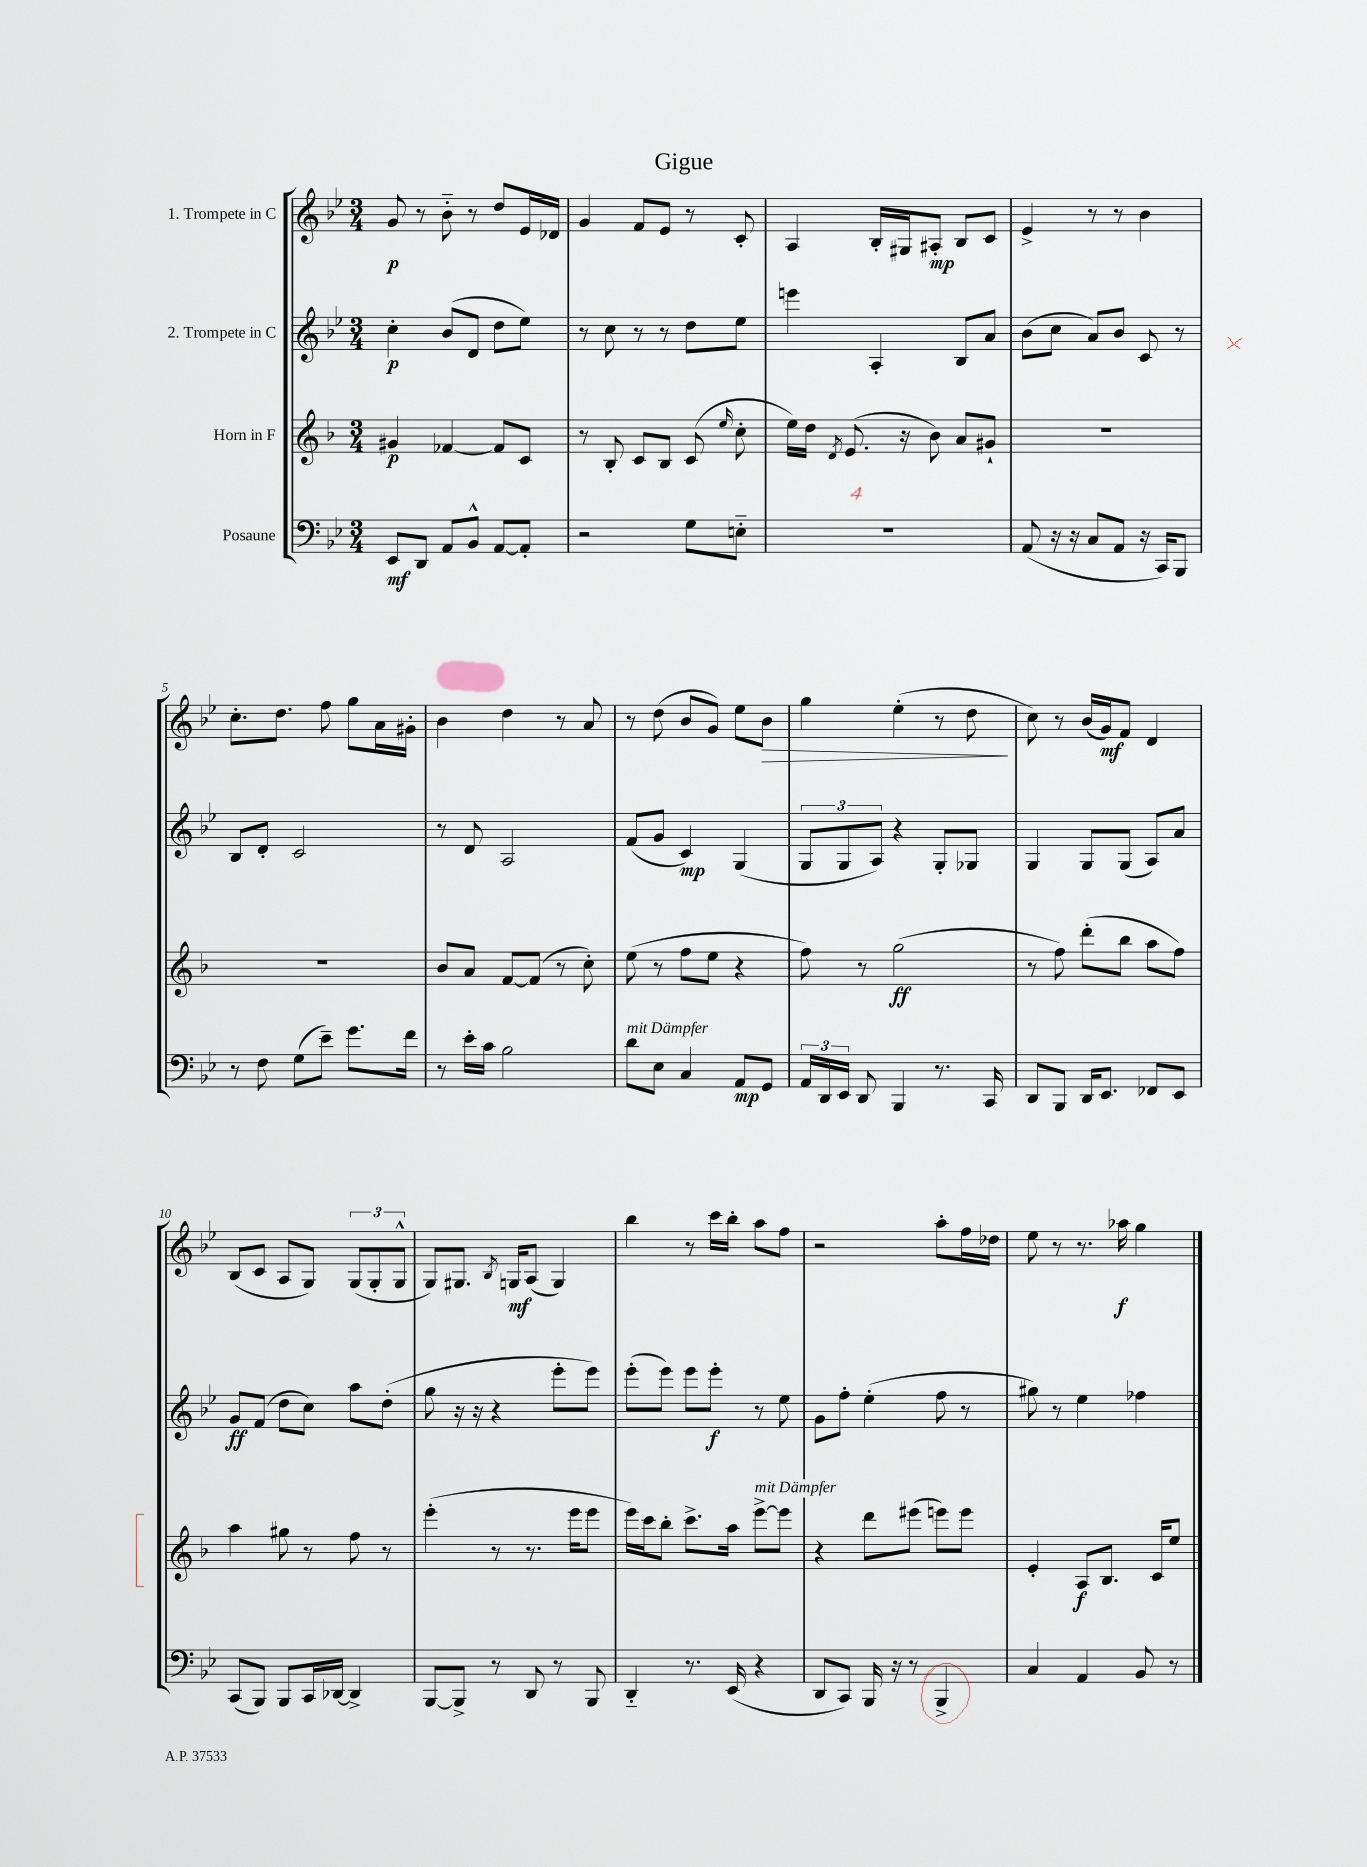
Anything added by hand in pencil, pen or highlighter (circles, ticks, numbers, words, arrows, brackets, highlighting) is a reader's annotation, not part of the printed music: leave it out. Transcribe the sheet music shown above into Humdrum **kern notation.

**kern	**kern	**kern	**kern
*staff4	*staff3	*staff2	*staff1
*clefF4	*clefG2	*clefG2	*clefG2
*k[b-e-]	*k[b-]	*k[b-e-]	*k[b-e-]
*M3/4	*M3/4	*M3/4	*M3/4
8EE-/L	4g#/	4cc'\	8g/
8DD/J	.	.	8r
8AA/L	[4f-/	(8b-/L	8b-'~\
8BB-^^/J	.	8d/J	8r
[8AA/L	8f-/]L	8dd\L	8dd/L
8AA'/]J	8c/J	8ee-\J)	16e-/L
.	.	.	16d-/JJ
=	=	=	=
2r	8r	8r	4g/
.	8B-'/	8cc\	.
.	8c/L	8r	8f/L
.	8B-/J	8r	8e-/J
8G\L	(8c/	8dd\L	8r
.	16qqee/	.	.
8E'~\J	8cc'\	8ee-\J	8c'/
=	=	=	=
2.r	16ee\LL)	4eee\	4A/
.	16dd\JJ	.	.
.	8qd/	.	.
.	(8.e/	.	.
.	.	4A'/	16B-'/LL
.	16r	.	16G#/J
.	8b-\)	.	8A#'/J
.	8a/L	8B-/L	8B-/L
.	8g#`/J	8a/J	8c/J
=	=	=	=
(8AA/	2.r	(8b-\L	4e-^/
16r	.	8cc\J	.
16r	.	.	.
8C/L	.	8a/L)	8r
8AA/J	.	8b-/J	8r
16r	.	8c/	4b-\
16CC/LK)	.	.	.
8BBB-/J	.	8r	.
=	=	=	=
8r	2.r	8B-/L	8.cc'\L
8F\	.	8d'/J	.
.	.	.	8.dd\J
(8G\L	.	2c/	.
8e-~\J)	.	.	8ff\
8.g\L	.	.	8gg\L
.	.	.	16a\L
16f\Jk	.	.	16g#'\JJ
=	=	=	=
8r	8b-/L	8r	4b-\
16e-'\LL	8a/J	8d/	.
16c\JJ	.	.	.
2B-\	[8f/L	2A/	4dd\
.	(8f/]J	.	.
.	8r	.	8r
.	8cc'\)	.	8a/
=	=	=	=
8d\L	(8ee\	(8f/L	8r
8E-\J	8r	8g/J	(8dd\
4C/	8ff\L	4c/)	8b-/L
.	8ee\J	.	8g/J)
8AA/L	4r	(4G/	8ee-\L
8GG/J	.	.	8b-\J
=	=	=	=
24AA/LL	8ff\)	12G/L	4gg\
24DD/	.	.	.
24EE-/JJ	.	12G/	.
8DD/	8r	.	.
.	.	12A/J)	.
4BBB-/	(2gg\	4r	(4ee-'\
8.r	.	8G'/L	8r
.	.	8G-/J	8dd\
16CC/	.	.	.
=	=	=	=
8DD/L	8r	4G/	8cc\)
8BBB-/J	8ff\)	.	8r
16DD/LK	(8ddd'\L	8G/L	(16b-/LL
8.EE-/J	.	.	16g/J)
.	8bb-\J	(8G/J	8f/J
8FF-/L	8aa\L	8A/L)	4d/
8EE-/J	8ff\J)	8a/J	.
=	=	=	=
(8CC/L	4aa\	8g/L	(8B-/L
8BBB-/J)	.	(8f/J	8c/J
8BBB-/L	8gg#\	8dd\L	8A/L
16CC/L	8r	8cc\J)	8G/J)
[16DD-/JJ	.	.	.
4DD-^/]	8ff\	8aa\L	(12G/L
.	.	.	12G'/
.	8r	(8dd'\J	.
.	.	.	12G^^/J
=	=	=	=
[8BBB-/L	(4eee'\	8gg\	8G/L)
8BBB-^/]J	.	16r	8.G#/J
.	.	16r	.
8r	8r	4r	.
.	.	.	8qB-/
.	.	.	16G/LK
8DD/	8.r	.	(8A/J
8r	.	8eee-'\L	4G/)
.	16eee\LK	.	.
8BBB-/	8eee\J	8eee-\J)	.
=	=	=	=
4DD'~/	16eee\LL)	(8eee-'\L	4bb-\
.	16ccc\J	.	.
.	8bb-'\J	8eee-\J)	.
8.r	8.ccc^\L	8eee-\L	8r
.	.	8eee-'\J	16ccc\LL
(16EE-/	16aa\Jk	.	16bb-'\JJ
4r	[8eee^\L	8r	8aa\L
.	8eee\]J	8ee-\	8ff\J
=	=	=	=
8DD/L	4r	8g\L	2r
8CC/J)	.	8ff'\J	.
16BBB-/	8ddd\L	(4ee-'\	.
16r	.	.	.
8r	(8eee#\J	.	.
4BBB-^/	8eee\L)	8ff\	8aa'\L
.	8eee\J	8r	16ff\L
.	.	.	16dd-\JJ
=	=	=	=
4C/	4e'/	8gg#\)	8ee-\
.	.	8r	8r
4AA/	8A/L	4ee-\	8.r
.	8.B-/J	.	.
.	.	.	16aa-\
8BB-/	.	4ff-\	4gg\
.	16c/LK	.	.
8r	8ee/J	.	.
==	==	==	==
*-	*-	*-	*-
